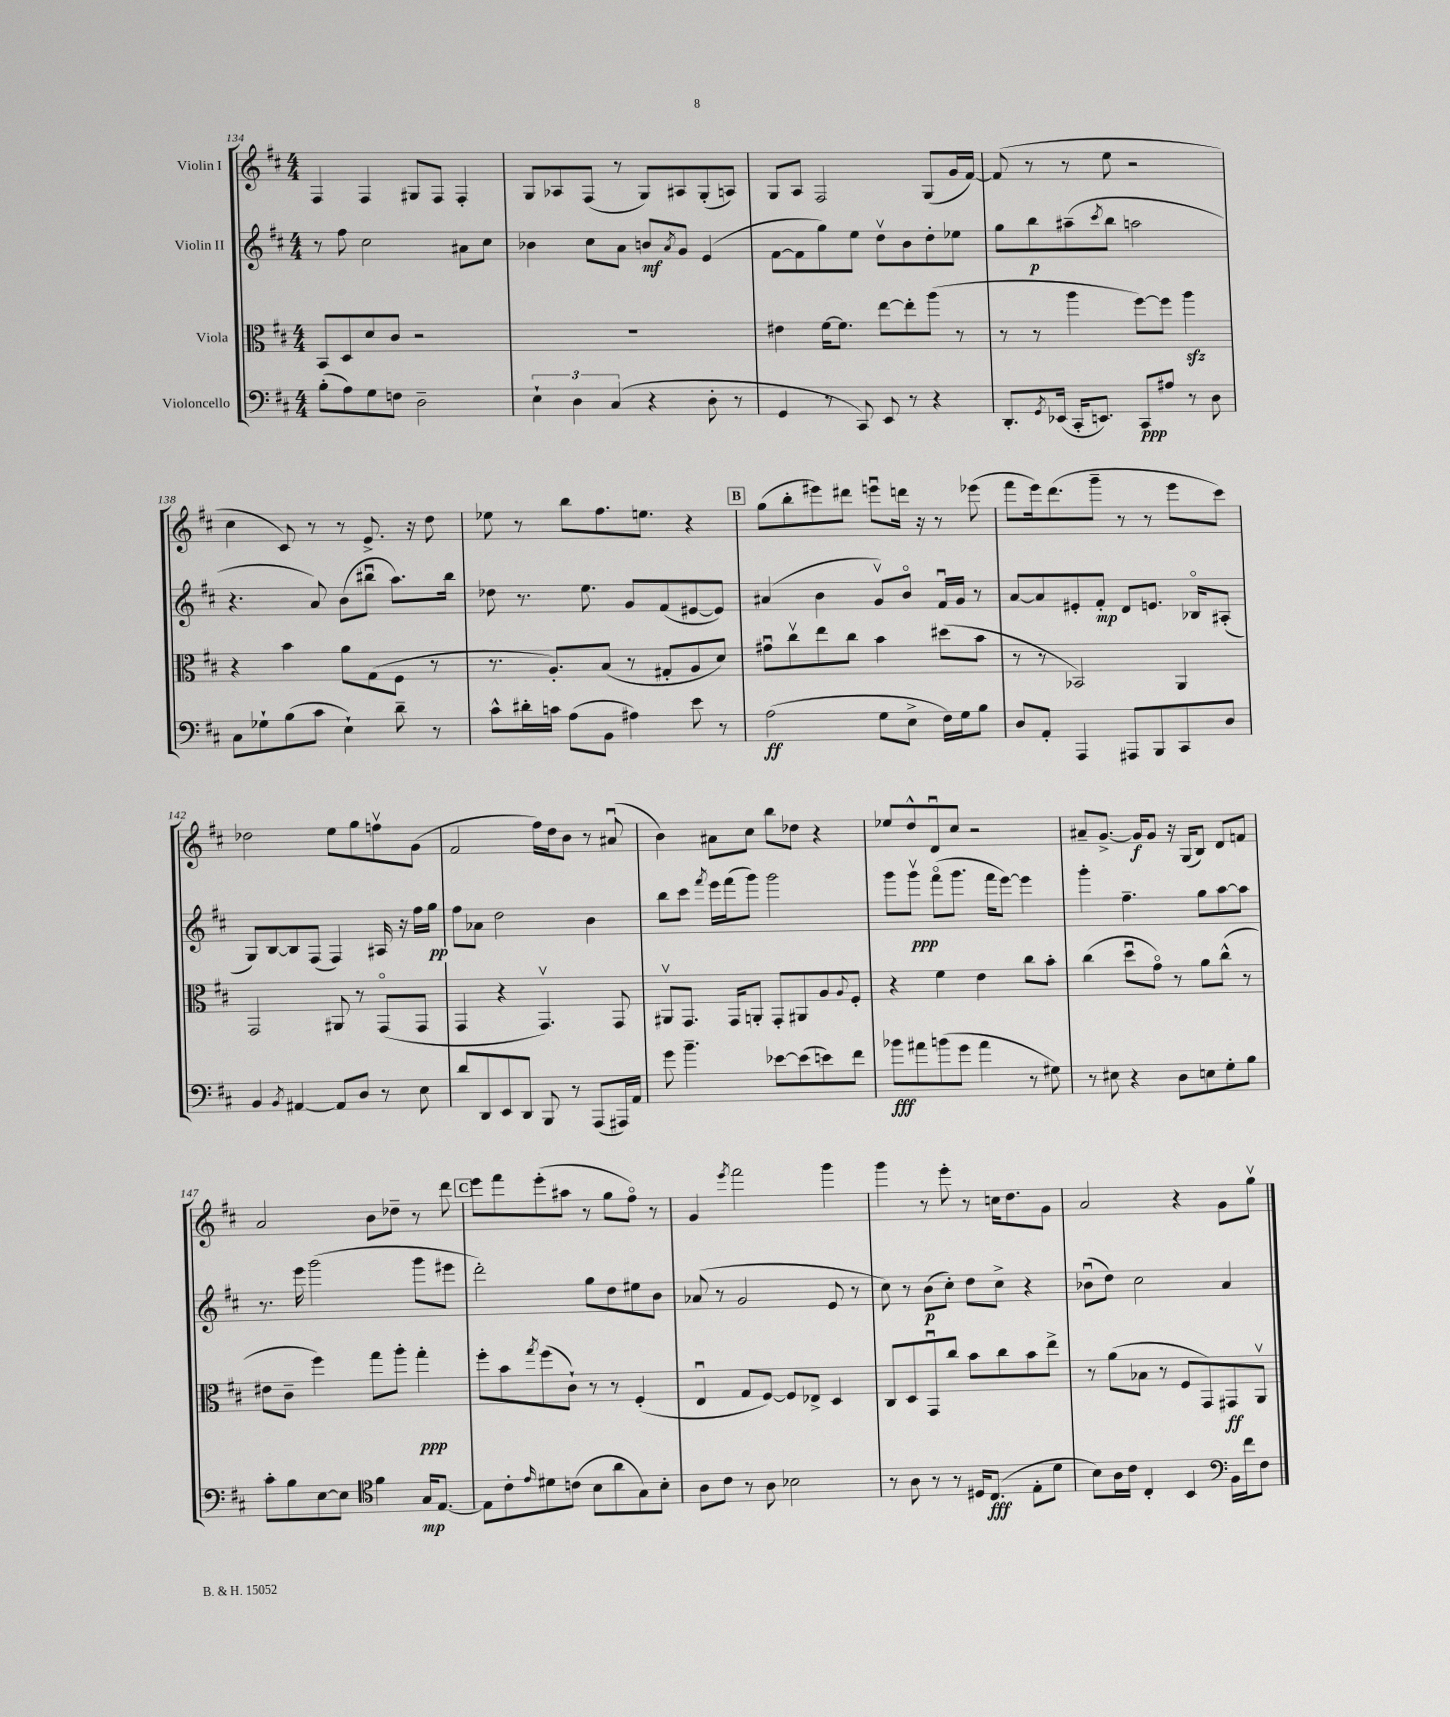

**kern	**kern	**kern	**kern
*staff4	*staff3	*staff2	*staff1
*clefF4	*clefC3	*clefG2	*clefG2
*k[f#c#]	*k[f#c#]	*k[f#c#]	*k[f#c#]
*M4/4	*M4/4	*M4/4	*M4/4
(8B'	8BB	8r	4F#
8A)	8D	8ff#	.
8G	8d	2cc#	4F#
8F	8c#	.	.
2D~	2r	.	8G#
.	.	.	8F#
.	.	8a#	4F#'
.	.	8cc#	.
=	=	=	=
6E`	1r	4b-	8G
.	.	.	8A-
6D	.	.	.
.	.	8cc#	(8F#
(6C#	.	.	.
.	.	8a	8r
4r	.	8b	8G)
.	.	8qa	.
.	.	8g	8A#
8D'	.	(4e	(8G'
8r	.	.	8A)
=	=	=	=
4GG	4e#	[8f#	8G
.	.	8f#]	8A
8r	[16f#	8gg)	2F#
.	8.f#]	.	.
8CC#)	.	8ee	.
8EE	[8ee	8ddv	.
8r	8ee']	8b	.
4r	(8aa	8dd'	(8G
.	8r	8ee-	16g
.	.	.	[16f#)
=	=	=	=
8.DD'	8r	8gg	(8f#]
.	8r	8bb	8r
8qGG	.	.	.
(16EE-	.	.	.
16CC#'	4aa	(8aa#~	8r
8.EE)	.	.	.
.	.	8qccc#	.
.	.	8bb	8ee
8CC#	[8ff#)	2aa	2r
8A#	8ff#]	.	.
8r	4aa	.	.
8D	.	.	.
=	=	=	=
8C#	4r	4.r	4cc#
8G-`	.	.	.
(8B	4b	.	8c#)
8c#	.	8a)	8r
4E`)	8a	(8b	8r
.	(8G	8bb#u	8.e^
8d~	8F#	8.aa)	.
.	.	.	16r
8r	8r	.	8dd
.	.	16bb#	.
=	=	=	=
8c#^^	8.r	8dd-	8ee-
16d#'	.	8.r	8r
16c	8.A')	.	.
(8A	.	.	8bb
.	.	8.ee	.
8BB	(8B	.	8.ff#
4A#)	8r	8g	.
.	.	.	8.ee
.	8G#'	(8f#	.
8e	8A	[8e#	4r
8r	8d)	8e#])	.
=	=	=	=
(2A	8g#u	(4a#	(8gg
.	8cc#v	.	8bb'
.	8ee	4b	8eee#)
.	8cc#	.	8ddd#
8G	4b	8gv)	8eeeu
8E^	.	8bo	16ddd
.	.	.	16r
16F#)	(8dd#	16f#u	8r
16G	.	16g	.
8B	8b	8r	(8eee-
=	=	=	=
8D	8r	[8a	8fff#
8AA'	8r	8a]	16eee)
.	.	.	(8.ddd
4AAA	2BB-)	8e#'	.
.	.	8f#'	8ggg~
8AAA#	.	8d	8r
8BBB	.	8.e	8r
8CC#	4AA	.	8eee
.	.	16B-o	.
8D	.	(8A#'	8ccc#)
=	=	=	=
4BB	2GG	8G)	2dd-
.	.	[8B	.
8qBB	.	.	.
[4AA#	.	8B]	.
.	.	(8F#	.
8AA#]	8AA#	4F#)	8ee
8D	8r	.	8gg
8r	(8GGo	16A#	8ffv
.	.	16r	.
8E	8GG	16ff#	(8g
.	.	16gg	.
=	=	=	=
8d	4GG	8ff#	2f#
8DD	.	8a-	.
8EE	4r	2dd	.
8DD	.	.	.
8BBB	4.GGv)	.	16ff#)
.	.	.	16dd
8r	.	.	8b
(8AAA	.	4b	8r
16AAA#)	8GG	.	(8a#u
16AA	.	.	.
=	=	=	=
8g	8AA#v	8bb	4b)
4.b~	8.GG	8ccc#	.
.	.	8qfff#	.
.	.	16eee	8a#
.	16GG	(16fff#	.
.	8AA'	8ggg)	8cc#
[8e-	8GG'	2ggg	8bb
(8e-]	8AA#	.	8dd-
8e)	8A	.	4r
.	8qqA	.	.
8f#	8F#'	.	.
=	=	=	=
8b-	4r	8ggg	8ee-
8a#	.	8gggv	8dd^^
(8b	4f#	(8fff#o	8du
8g	.	8.ggg	8cc#
4a#	4e	.	2r
.	.	16fff#	.
.	.	[8eee)	.
8r	8cc#	4eee]	.
8G#)	8b'	.	.
=	=	=	=
8r	(4cc#	4ggg'	8a#~
8E#	.	.	[8.g^
4r	8ddu	4.ff#~	.
.	.	.	16g]
.	8go)	.	8g
8D	8r	.	16r
.	.	.	(16G
8E	8a	8gg	8B)
8G'	(8cc#^^	[8aa	8d
8B	8r	8aa]	8f
=	=	=	=
8c#'	8e#	8.r	2a
8B	8c#~	.	.
.	.	16eee	.
[8E	4ff#)	(2ggg	.
8E]	.	.	.
*clefC4	*	*	*
4f#	8gg	.	8b
.	8aa'	.	8dd-~
16G	4gg'	8ggg	8r
[8.E	.	.	.
.	.	8eee#	8ddd
=	=	=	=
8E]	8ff#'	2ddd')	8eee
8c#'	8b	.	8fff#
16qqe	8qgg	.	.
8d#	(8ff#	.	(8eee'
(8c	8c#`)	.	8aa#
8B	8r	8gg	8r
8a	8r	8dd	8gg
8G)	(4F#'	8ee#	8ff#o)
8B'	.	8b	8r
=	=	=	=
8A	4Eu	(8a-	4g
8c#	.	8r	.
.	.	.	8qeee
8r	8G	2g	2fff#
8A	[8F#)	.	.
2B-	8F#]	.	.
.	8E-^	.	.
.	4D	8e	4ggg
.	.	8r	.
=	=	=	=
8r	8C#	8cc#)	4ggg
8A	8D	8r	.
8r	8GGu	(8b	8r
8r	8cc#	8cc#')	8eee'
16D#	8b	8dd	8r
(8.C#	.	.	.
.	8cc#	8cc#^	16cc
.	.	.	8.dd
8E'	8b	4r	.
8d	8ee^	.	8g
=	=	=	=
8B)	8r	(8b-u	2a
16A	(8a	8dd)	.
16c#	.	.	.
4C#'	8B-	2cc#	.
.	8r	.	.
4BB	8F#	.	4r
.	8GG)	.	.
*clefF4	*	*	*
16BB	8GG#	4a	8g
16f#	.	.	.
8F#	8AAv	.	8ggv
==	==	==	==
*-	*-	*-	*-
